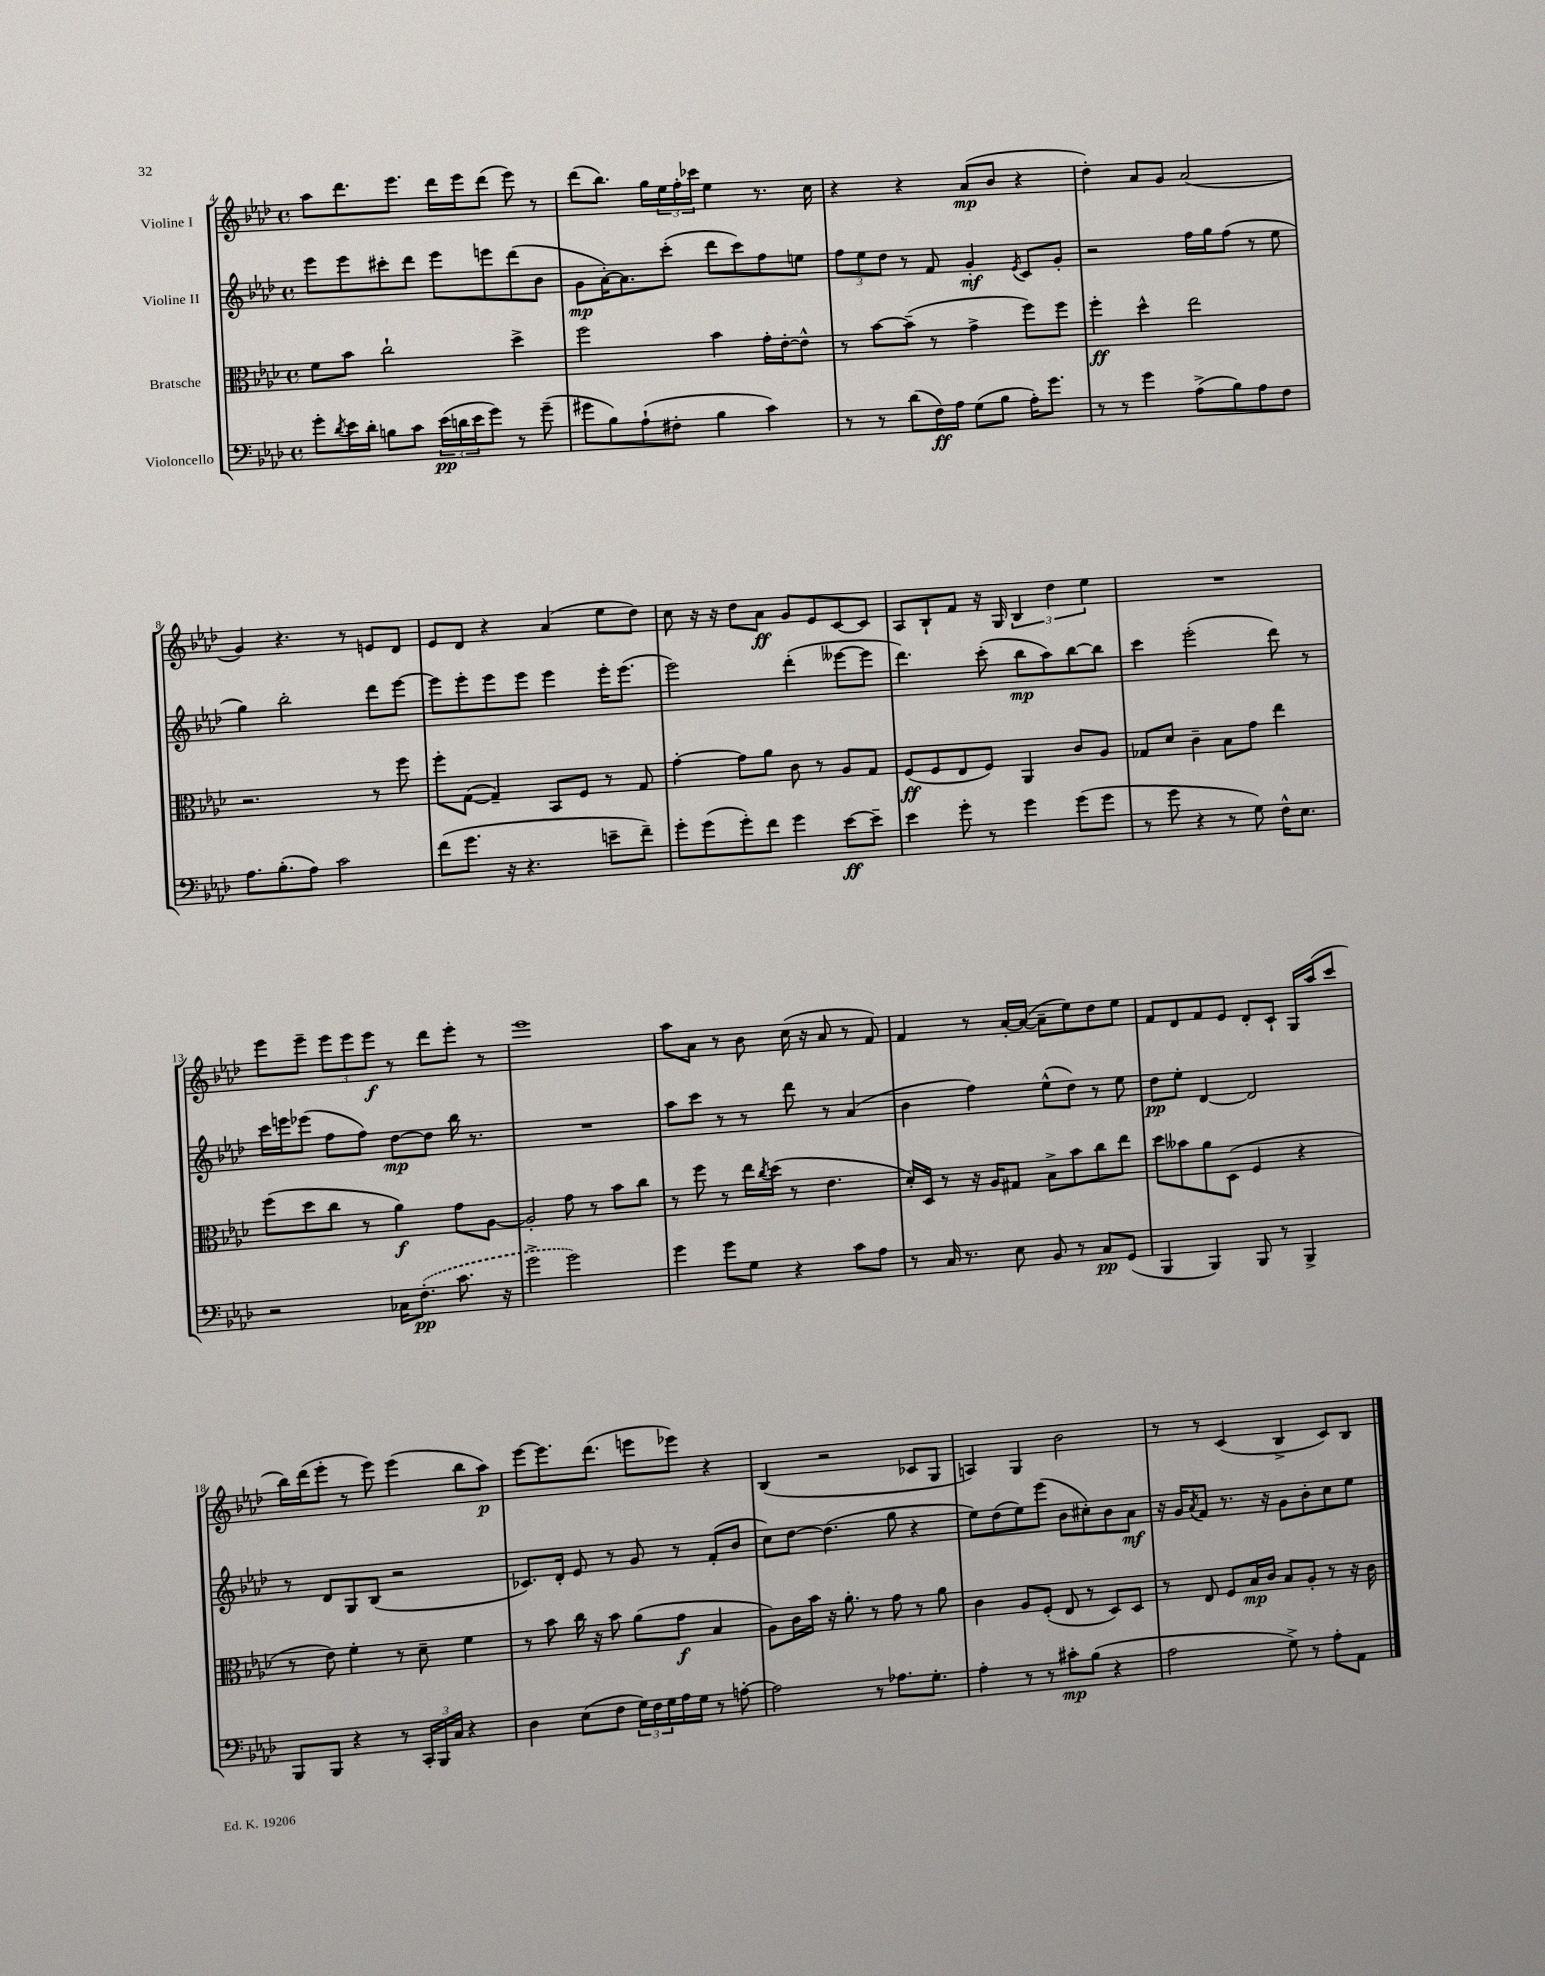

**kern	**kern	**kern	**kern
*staff4	*staff3	*staff2	*staff1
*clefF4	*clefC3	*clefG2	*clefG2
*k[b-e-a-d-]	*k[b-e-a-d-]	*k[b-e-a-d-]	*k[b-e-a-d-]
*M4/4	*M4/4	*M4/4	*M4/4
*met(c)	*met(c)	*met(c)	*met(c)
8g'	8f	8eee-	8aa-
8qd-	.	.	.
16e-	8b-	8eee-	8.ddd-
16d-'	.	.	.
8B	2cc`	8ccc#'	.
.	.	.	8.eee-
8c	.	8ddd-	.
(24e-	.	8eee-	16ddd-
24d	.	.	.
.	.	.	16eee-
24e-	.	.	.
8g)	.	8eee	(8ddd-
8r	4dd-^	(8ddd-	8eee-)
(8g~	.	8b-	8r
=	=	=	=
8g#	2ff	8g	(8ddd-
8B-)	.	[16a-')	8.bb-)
.	.	8.a-]	.
(8A-`	.	.	.
.	.	.	16gg
8F#'	.	(8ccc'	24ee-
.	.	.	24ff'
.	.	.	24ccc-
4B-	4b-	8ddd-	4ee-
.	.	8ccc)	.
4c)	16g'	8ff	8.r
.	[16e-'	.	.
.	8e-^^]	8ee	.
.	.	.	16cc
=	=	=	=
8r	8r	12ff	4r
.	.	12ee-	.
8r	[8b-	.	.
.	.	12dd-	.
(8d-	(8b-~]	8r	4r
16F)	8r	8f	.
16A-	.	.	.
(8G	4g^	4g'	(8a-
8B-	.	.	8b-
.	.	8qe-	.
16A-')	8ff)	8c	4r
8.g	.	.	.
.	8ff	8g'	.
=	=	=	=
8r	4ff'	2r	4dd-')
8r	.	.	.
4g	4dd-^^	.	8a-
.	.	.	8g
(8A-^	2ee-	16ff	(2a-
.	.	16gg	.
8B-)	.	(8ff	.
8A-	.	8r	.
8F	.	8ee-	.
=	=	=	=
8.A-	2.r	4gg)	4g)
(8.B-'	.	.	.
.	.	2bb-'	4.r
8A-)	.	.	.
2c	.	.	.
.	.	.	8r
.	8r	8ddd-	8e
.	8ff	[8eee-	8d-
=	=	=	=
(8f	8ff'	8eee-]	8e-
8.g	([8G	8eee-'	8d-
.	4G~])	8eee-	4r
16r	.	.	.
4.r	.	8eee-	.
.	8BB-	4eee-	(4a-
.	8F	.	.
8e~	8r	16eee-'	8ee-
.	.	(8.eee-	.
8f~)	8G	.	8dd-)
=	=	=	=
8g'	[4g'	2eee-)	8cc
(8g	.	.	16r
.	.	.	16r
8g')	8g]	.	8dd-
8f	8a-	.	8a-
4g	8c	(4ddd-'	8g
.	8r	.	8e-
[8e-	8A-	[8eee--	[8c
8e-~]	8G	8eee--]	8c]
=	=	=	=
4e-	(8F	4.ddd-)	8A-
.	8F	.	8B-`
8g'	8E-	.	8f
8r	8F)	(8ccc'	16r
.	.	.	16G
4g	4AA-	8bb-	6B-
.	.	8aa-)	.
.	.	.	6dd-
(8g	8c	[8bb-	.
.	.	.	6ee-
8g	8A-	8bb-]	.
=	=	=	=
8r	8G-	4ccc	1r
8g	8d-	.	.
4r	4c~	(2eee-'	.
8r	8B-	.	.
8G)	8g	.	.
16F^^	4ee-	8ddd-)	.
8.E-	.	.	.
.	.	8r	.
=	=	=	=
2r	(8ff	16ccc	8eee-
.	.	16eee	.
.	8dd-	(8eee-	8eee-~
.	8cc	8ff	12eee-
.	.	.	12eee-
.	8r	8ff)	.
.	.	.	12eee-
16C-	4a-)	[8dd-	8r
(8.F'	.	.	.
.	.	8dd-]	8ddd-
8.c	8g	16bb-	8eee-'
.	.	8.r	.
.	[8A-	.	8r
16r	.	.	.
=	=	=	=
2g^	2A-']	1r	1eee-
2g)	8g	.	.
.	8r	.	.
.	8b-	.	.
.	8cc	.	.
=	=	=	=
4g	8r	8aa-	8aa-
.	8ff	8ccc	8a-
8g	8r	8r	8r
8G	16ee-	8r	8b-
.	8qcc	.	.
.	(16dd-	.	.
4r	8r	8ddd-	(16cc
.	.	.	16r
.	4.e-	8r	8a-
8c	.	(4a-	8r
8A-	.	.	8f)
=	=	=	=
8r	16d-')	4b-	4f
.	16D-	.	.
16C	8r	.	.
8.r	.	.	.
.	16r	4ff)	8r
.	16A-	.	.
8E-	8G#	.	[16a-'
.	.	.	(16a-_
8BB-	8B-^	(8ee-^^	8a-~]
8r	8b-	8dd-)	8ee-)
8C	8cc	8r	8dd-
(8GG	8ee-	8ee-	8ee-
=	=	=	=
4BBB-	8dd-	8dd-	8f
.	8b--	8ee-'	8d-
4BBB-)	8a-	[4d-	8f
.	(8D-	.	8e-
8BBB-	4F	2d-]	8d-'
8r	.	.	8c`
4BBB-^	4r	.	16G
.	.	.	(16aa-
.	.	.	8ccc
=	=	=	=
8BBB-	8r	8r	16bb-)
.	.	.	(16ddd-
8BBB-	8e-)	8d-	8eee-'
4r	4f'	8G	8r
.	.	(8B-	8eee-)
8r	8r	2r	(4eee-
24CC'	8d-~	.	.
24BBB-	.	.	.
24C	.	.	.
4r	4f	.	8bb-
.	.	.	8aa-)
=	=	=	=
4D-	8r	8.c-)	[8eee-
.	8b-	.	8.eee-]
.	.	16d-'	.
(8E-	16cc	8e-	.
.	16r	.	(8.ddd-
8F	8b-	8r	.
24G)	(8a-	8g	8eee
24F	.	.	.
24G	.	.	.
16A-	8g	8r	8eee-)
16G	.	.	.
8r	4B-	(8f'	4r
[8A'	.	8b-	.
=	=	=	=
2A]	8A-)	8cc)	(4B-
.	16c	[8dd-	.
.	16b-	.	.
.	16r	(4.dd-]	2r
.	8.a-'	.	.
8r	8r	.	.
8.A-	8g	8gg	.
.	8r	4r	8c-
8.G'	.	.	.
.	8a-	.	8G
=	=	=	=
4A-'	4c	8ee-)	4A)
.	.	(8dd-	.
8r	8A-	8ee-)	4G
8r	(8F'	(8eee-	.
8c#'	8E-	8b-	2b-
(8B-	8r	8cc#')	.
4r	8D-)	8b-	.
.	8D-	8a-	.
=	=	=	=
2A-	8r	16r	8r
.	.	16g	.
.	.	8qa-	.
.	8E-	8f	8r
.	8F	8.r	(4c
.	16B-	.	.
.	16c	16r	.
8G^)	8B-	8g	4B-^
8r	8A-'	8b-'	.
8A-'	8r	8cc	8c)
8AA-	16r	8ee-	8B-
.	16c	.	.
==	==	==	==
*-	*-	*-	*-
